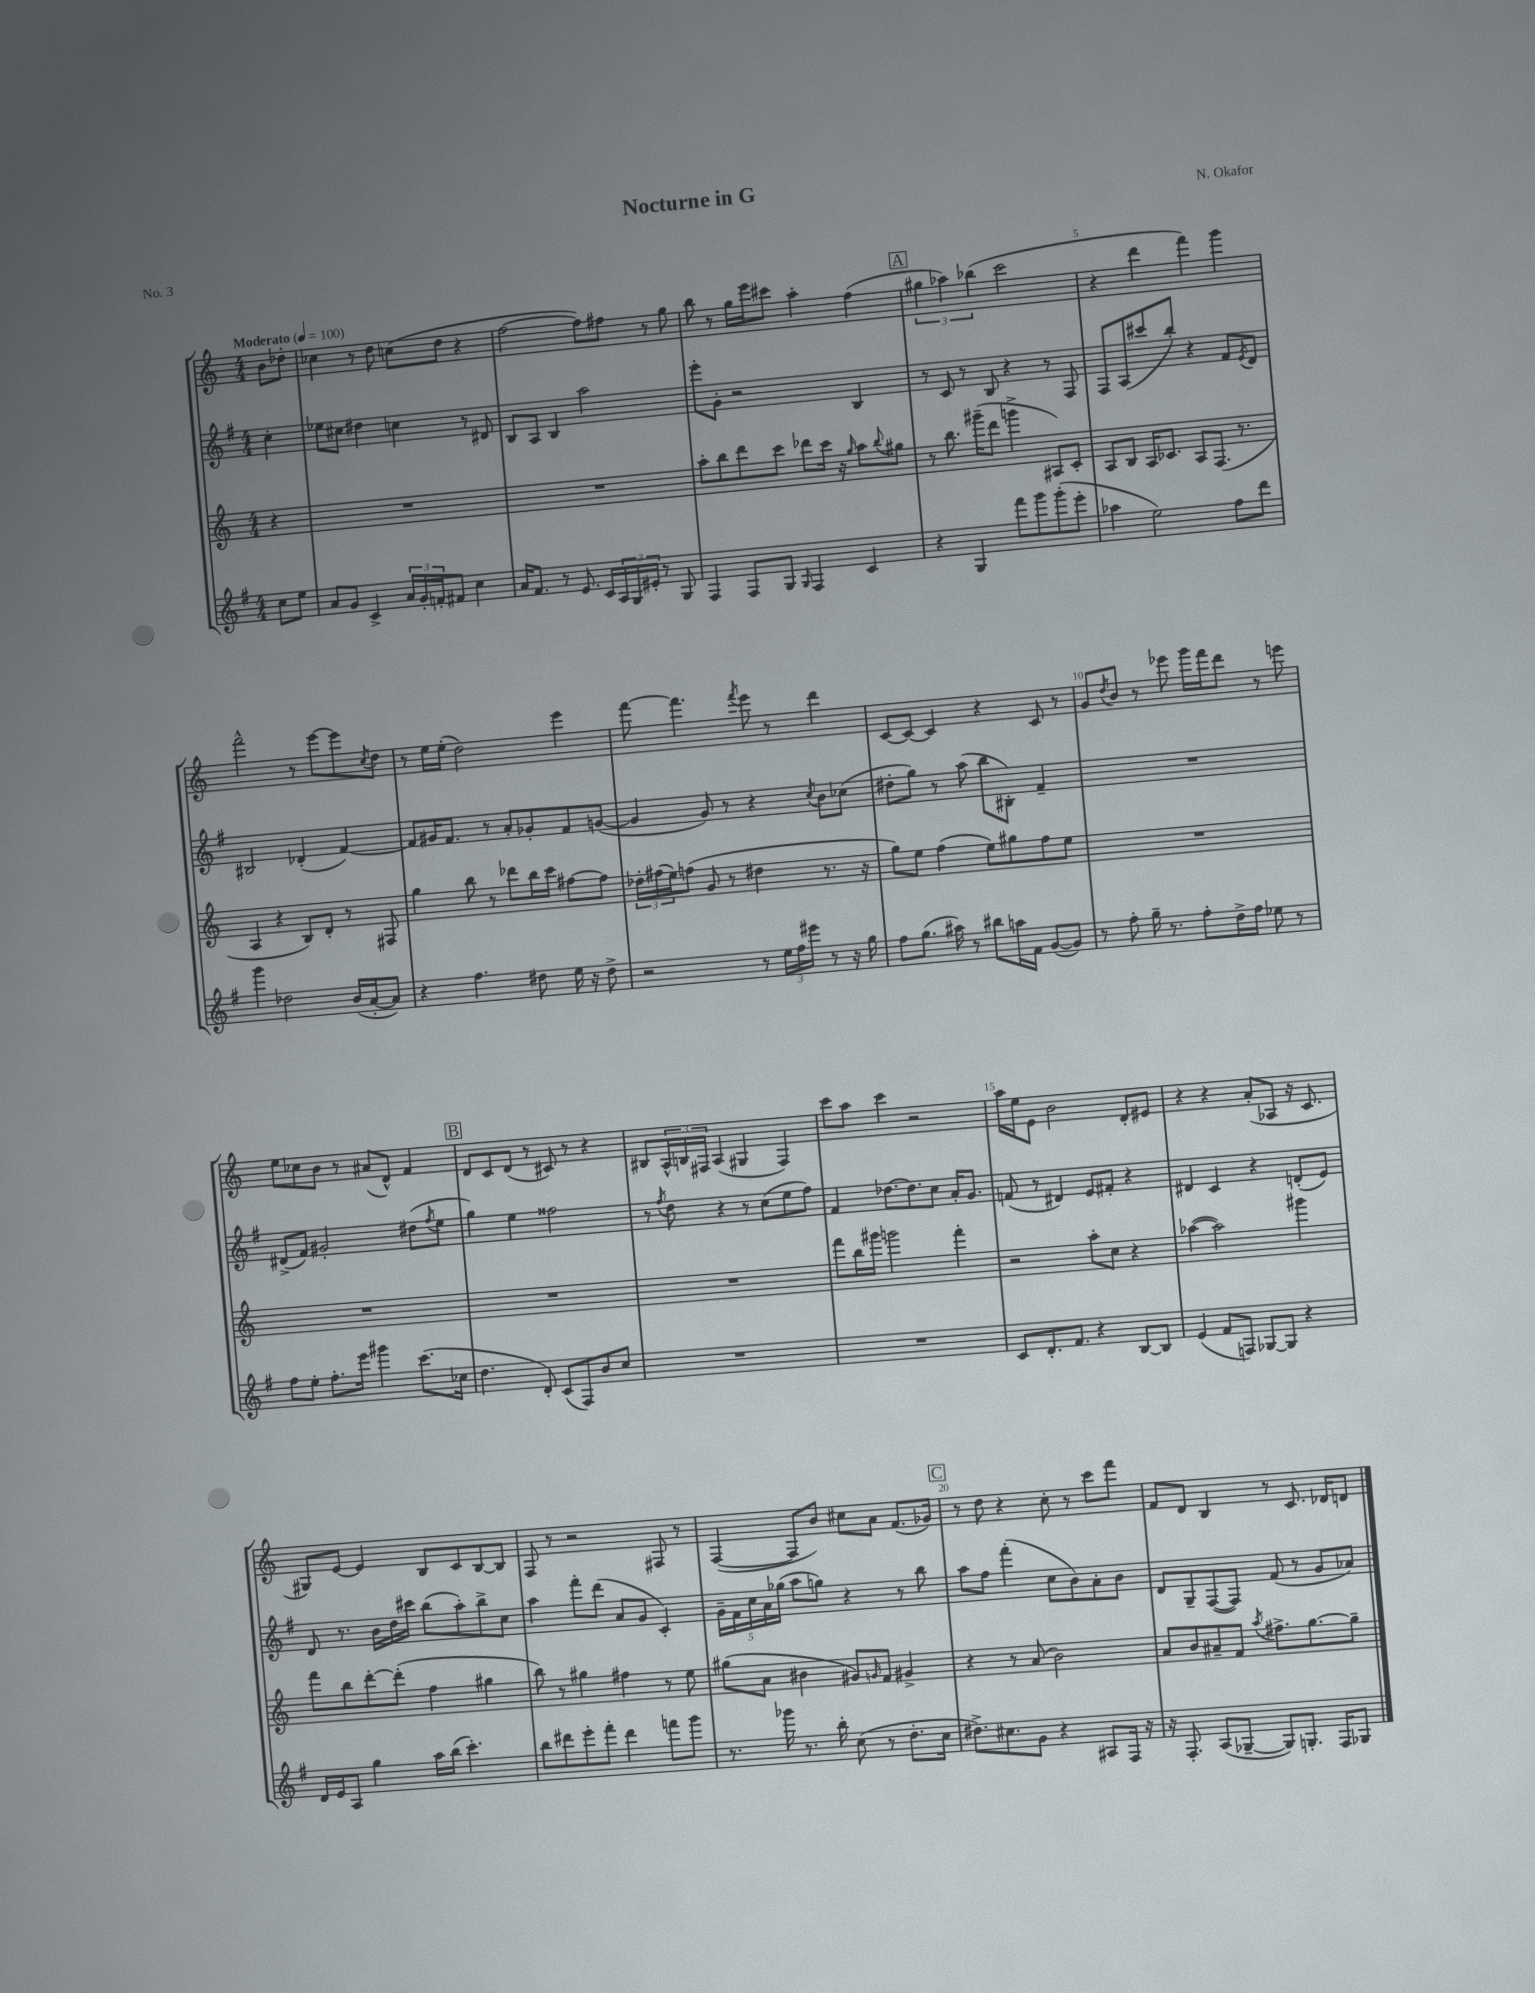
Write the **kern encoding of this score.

**kern	**kern	**kern	**kern
*staff4	*staff3	*staff2	*staff1
*clefG2	*clefG2	*clefG2	*clefG2
*k[f#]	*k[]	*k[f#]	*k[]
*M4/4	*M4/4	*M4/4	*M4/4
*MM100	*MM100	*MM100	*MM100
8cc	4r	4cc'	8b
8ee	.	.	8dd-'
=	=	=	=
8a	1r	8ee-	4cc-
8g	.	8cc#	.
4c^	.	4dd#	8r
.	.	.	8dd
24a	.	4cc	(8cc
24g'	.	.	.
24f'	.	.	.
8f#	.	.	8dd
4cc	.	8r	4r
.	.	8d#	.
=	=	=	=
16a	1r	8B	[2ff
8.f#	.	.	.
.	.	8A	.
8r	.	4B	.
8.e	.	.	.
.	.	2aa	8ff])
16c	.	.	.
24A	.	.	8ff#
24G	.	.	.
24e#'	.	.	.
8r	.	.	8r
8G	.	.	8gg
=	=	=	=
4F#	8aa'	8eee'	8bb
.	8bb	8g'	8r
8F#	8ddd	2r	16gg
.	.	.	16eee
8G	8ccc	.	8ccc#
16qqG	.	.	.
4F#	8ddd-	.	4aa'
.	16ccc	.	.
.	16r	.	.
.	16qqgg	.	.
4c	8aa	4B	(4ff
.	8qqbb	.	.
.	8gg#	.	.
=	=	=	=
4r	8r	8r	6gg#
.	8.bb	8c	.
.	.	.	6aa-)
4G	.	8r	.
.	(16ggg#~	.	.
.	.	.	(6bb-
.	8ddd	8B	.
8fff#	4ggg^	4r	2ccc
8ggg	.	.	.
(8ggg'	8A#)	8r	.
8eee'	8c'	8F#	.
=	=	=	=
4aa-	8A	8F#	4r
.	8B	(8A	.
2ee)	16A	8ccc#	4ddd
.	8.c-	.	.
.	.	8bb')	.
.	8A	4r	4fff)
.	(8.F	.	.
8ff#	.	8f#	4ggg
.	8.r	.	.
.	.	8qe	.
8ddd	.	8d	.
=	=	=	=
4ggg	4A	2B#	2fff^^
2dd-	4r	.	.
.	8B)	(4d-'	8r
.	8d'	.	[8eee
(16b	8r	[4f#)	8eee]
[16a'	.	.	.
.	.	.	8qcc
8a])	8F#	.	8dd
=	=	=	=
4r	4gg	8f#]	8r
.	.	16g#	16ee
.	.	8.f#	(16ee'
4.ff#	8bb	.	2dd)
.	8r	8r	.
.	8ddd-	8a'	.
8dd#	16bb	8g-'	.
.	16ccc	.	.
16ee	[8ff#	8f#	4eee
16r	.	.	.
8dd#^	8ff#]	([8g	.
=	=	=	=
2r	24dd-'	4g]	[8fff
.	(24ff#	.	.
.	24ee)	.	.
.	(8ff	.	4.fff]
.	8g	8g)	.
.	8r	8r	.
.	.	.	8qfff
8r	4dd#	4r	8eee
24ee	.	.	8r
24ff#	.	.	.
24eee#	.	.	.
.	.	8qcc	.
8r	8.r	8b	4ddd
16r	.	(8cc-	.
16gg	16r	.	.
=	=	=	=
8ff#	8gg)	8dd#'	[8c
(8.gg	8ee	8gg)	8c_
.	(4ff	8r	4c]
16aa#)	.	.	.
8r	.	(8aa	.
8bb#	8ee)	8bb	4r
16aa	8gg#	8B#')	.
16f#	.	.	.
([8g	8ff	4f#~	8c
8g])	8ee	.	8r
=	=	=	=
8r	1r	1r	8g
.	.	.	8qdd
8ff#'	.	.	8b
16gg~	.	.	8r
8.r	.	.	.
.	.	.	8eee-
8ff#'	.	.	16ggg
.	.	.	16fff
16dd^	.	.	8ddd
16ff#	.	.	.
8ee-	.	.	8r
8r	.	.	8eee
=	=	=	=
8ff#	1r	(8d#^	8ee
8ee'	.	8f#)	8cc-
8.ff#'	.	2g#'	8b
.	.	.	8r
16eee	.	.	.
4ggg#	.	.	(8a#
.	.	.	8d^^)
(8.ccc	.	(8dd#	4f
.	.	8qff#	.
.	.	8ee	.
16cc-	.	.	.
=	=	=	=
4.dd	1r	4gg)	8d
.	.	.	8c
.	.	4ee	(8d
8d')	.	.	8r
(8c	.	2ff##	8c#)
8F#)	.	.	8r
8b	.	.	4r
8cc	.	.	.
=	=	=	=
1r	1r	8r	8B#
.	.	8qff#	.
.	.	8dd	24A^^
.	.	.	24B
.	.	.	24F#
.	.	4r	(4A
.	.	8r	4G#
.	.	(8cc	.
.	.	8ee	4F#)
.	.	8ff#)	.
=	=	=	=
1r	8fff	4f#	8ccc
.	16bb	.	8aa
.	16ggg#	.	.
.	2ggg	[8.dd-	4ccc
.	.	8.dd-]	.
.	.	.	2r
.	.	8cc	.
.	4fff'	16a'	.
.	.	8.g	.
=	=	=	=
8c	2r	(8f	16aa
.	.	.	16ee
8.d'	.	8r	8e
.	.	4d#)	2b
8.f#	.	.	.
4r	8aa'	8e	.
.	8cc	8f#'	.
[8B	4r	4r	8d'
8B]	.	.	8e#
=	=	=	=
(4e	([4aa-	4d#	4r
8f#	2aa-])	4c	4r
8F)	.	.	.
[8G-	.	4r	(8a'
8G-]	.	.	8A-
4r	4ggg#	(8d'	16r
.	.	.	8.c
.	.	8e)	.
=	=	=	=
16d	8fff	8d	8G#)
16e	.	.	.
8A	8bb	8.r	[8e
4gg	[8ddd'	.	4e]
.	.	16b	.
.	(8ddd']	16dd	.
.	.	16ccc#	.
16aa	4ff	(8bb	8B
(16bb	.	.	.
4.ccc')	.	8aa')	8c
.	4gg#	8bb^	[8B
.	.	8cc	8B]
=	=	=	=
8bb	8bb)	4aa	8F
8ddd#	8r	.	8r
8eee'	4gg#	8fff#'	2r
8fff#'	.	(8ddd	.
4ddd#	4ff#	8a	.
.	.	8g	.
8fff	8r	4c')	8F#
8ggg	8ee	.	8r
=	=	=	=
8.r	(8gg#	20g~	([4F
.	.	20f#	.
.	.	20cc	.
.	8a	.	.
.	.	20a	.
16ggg-	.	.	.
.	.	(20gg-	.
8.r	4b#	8aa	8F]
.	.	8gg)	8b)
16bb'	.	.	.
(8cc	8g#)	4r	8cc#
.	16qqg	.	.
8r	8f	.	8a
8.dd'	4g#^	8r	(8.f
.	.	8bb	.
16cc	.	.	16g-)
=	=	=	=
8.dd#^)	4r	8aa	8r
.	.	8ff#	8dd
8.cc#	.	.	.
.	8r	(4fff#'	4r
8g	(8a	.	.
4r	2b)	8cc	8cc'
.	.	8b)	8r
8A#	.	8a'	8ccc
16F#	.	8b	8fff
16r	.	.	.
=	=	=	=
16r	8a	8d	8f
8.F#'	.	.	.
.	8b	8G~	8d
(8A	8a#~	([8F#	4B
[8G-~	8f	8F#])	.
.	8qaa	.	.
8G-])	8.ff#^	(8f#	8r
8.G'	.	8r	8.c
.	[8.gg	.	.
.	.	8g	.
16F#	.	.	16d-
8G-	8gg~]	8a-)	8d
==	==	==	==
*-	*-	*-	*-
